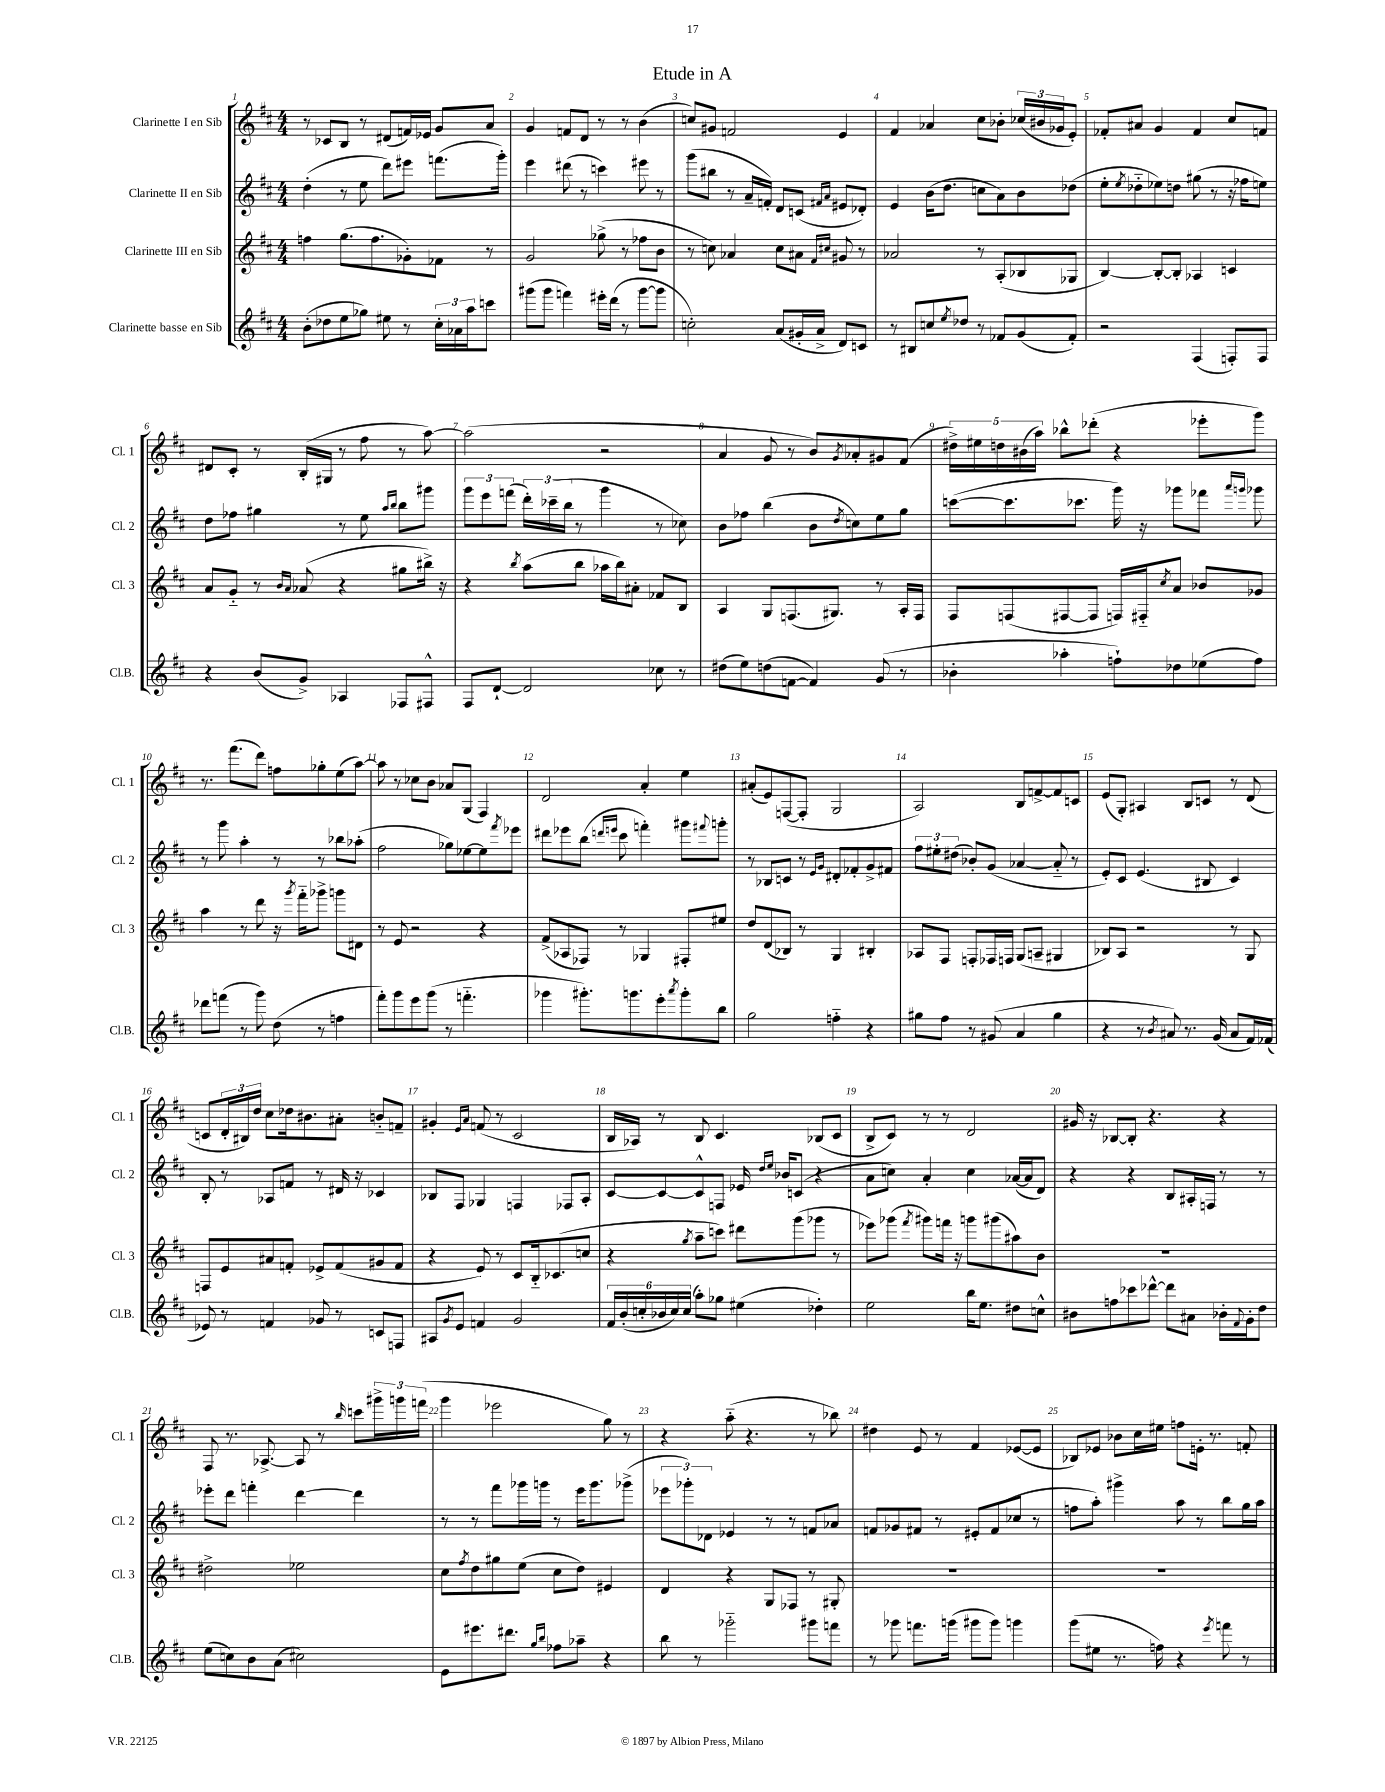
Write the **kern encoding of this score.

**kern	**kern	**kern	**kern
*staff4	*staff3	*staff2	*staff1
*clefG2	*clefG2	*clefG2	*clefG2
*k[f#c#]	*k[f#c#]	*k[f#c#]	*k[f#c#]
*M4/4	*M4/4	*M4/4	*M4/4
(8b'	4ff	(4dd'	8r
8dd-	.	.	8c-
8ee	(8.gg	8r	8B
8gg-)	.	8ee	8r
.	8.ff	.	.
8ee#	.	8ddd)	(8d#
8r	8g-')	8eee#	16f)
.	.	.	16e-
24cc#'	8f-	(8.fff	8g
24a-	.	.	.
24aa	.	.	.
8ccc	8r	.	8a
.	.	16ggg')	.
=	=	=	=
(8ggg#	2g	4eee	4g
8ggg#	.	.	.
4fff)	.	(8ddd#	8f
.	.	8r	8d
16eee#'	(8gg-^	4ccc)	8r
(16ddd	.	.	.
8r	8r	.	8r
[8ggg#	8ff-	8eee#	(4b
8ggg#]	8b	8r	.
=	=	=	=
2cc')	8r	(8ggg	8cc)
.	8cc)	8bb#	8g#
.	4a-	8r	2f
.	.	16a~	.
.	.	16f')	.
(8a	8cc	8d	.
16g#'	8a#	(8c	.
16a^	.	.	.
.	16qqf#	16qqf#	.
.	16qqcc#	16qqa	.
8d)	8g#	8e#	4e
8c	8r	8d-')	.
=	=	=	=
8r	2a-	4e	4f#
8B#	.	.	.
8cc	.	(16b	4a-
.	.	8.dd	.
8qee	.	.	.
8dd-	.	.	.
8r	8r	8cc	8cc#
8f-	(8A'	8a)	8b-'
(8g	8B-	8b	(24cc-
.	.	.	24b#
.	.	.	24g-
8f-')	8G-	(8dd-	8e')
=	=	=	=
2r	[4B)	8ee'	8f-'
.	.	8qee	.
.	.	8dd-'~	8a#
.	8B'_	8ee-)	4g
.	8B']	8dd	.
(4F#	4A-	(8gg#	4f-
.	.	8r	.
8F')	4c	16r	8cc#
.	.	16ff-	.
8F	.	8ee)	8f
=	=	=	=
4r	8a	8dd	8d#
.	8g'~	8ff-	8c#'
(8b	8r	4gg#	8r
.	16qqb	.	.
.	16qqa	.	.
8g^)	(8a-	.	(16B'
.	.	.	16G#
4A-	4r	8r	8r
.	.	8ee	8ff#
.	.	16qqaa	.
.	.	16qqbb	.
8F-	8gg#	8bb	8r
8F#^^	16bb#^)	8ggg#	[8aa)
.	16r	.	.
=	=	=	=
8F#	4r	12ggg	(2aa]
.	.	12eee	.
[8d`	.	.	.
.	.	(12fff	.
.	8qbb	.	.
2d]	(8aa	24ddd')	.
.	.	(24ccc-~	.
.	.	24bb	.
.	8bb	8r	.
.	16aa-	4ggg	2r
.	16bb)	.	.
.	8a#'	.	.
8cc-	8f-	8r	.
8r	8B	8cc-)	.
=	=	=	=
(8dd#	4A	8b	4a
8ee)	.	8ff-	.
(8dd	8G	(4bb	8g
[8f	(8.F	.	8r
4f])	.	8b	8b)
.	8.G#)	.	.
.	.	8qdd	8qg
.	.	8cc)	8a-'
(8g	8r	8ee	8g#
8r	16A'	8gg	(8f#
.	16F	.	.
=	=	=	=
4b-'	8F#	([8ccc	20dd#^)
.	.	.	20ee#
.	.	.	20dd
.	(8F	8.ccc]	.
.	.	.	(20b#
.	.	.	20aa)
4aa-'	[8F#	.	8bb-^^
.	.	8.ccc-	.
.	8F#]	.	(8ddd-'
8ff`)	16F)	16ggg)	4r
.	16F#'~	16r	.
.	8qcc#	.	.
8dd-	8a	8ggg-	.
(8ee-	8b-	8fff-	8eee-'
.	.	16qqaaa	.
.	.	16qqggg	.
8ff)	8g-	8ggg-	8ggg)
=	=	=	=
8ddd-	4aa	8r	8.r
(8fff	.	8ggg	.
.	.	.	(8.fff#
8r	8r	4aa'	.
8ggg)	8ddd	.	8ddd)
(8dd	16r	8r	8ff
.	8qggg	.	.
.	16fff#'~	.	.
8r	8ggg-^	8r	8gg-'
4ff	8ggg	8bb-	(8ee
.	8d#	(8aa-'	[8aa)
=	=	=	=
8fff#')	8r	2ff#	8aa]
8ggg	8e	.	8r
8eee	2r	.	8cc-
(8ggg	.	.	8b
8r	.	8gg-)	8a-
4.fff'~	.	[8ee-	(8G
.	4r	8ee-]	4F#)
.	.	8qfff#	.
.	.	8eee-	.
=	=	=	=
4ggg-	(8f#^	8ddd#	2d
.	8A-	8eee-	.
8.ggg#')	8F-)	(8bb	.
.	.	16qqddd	.
.	.	16qqeee	.
.	8r	8ccc#	.
8.ggg	.	.	.
.	4G-	4fff')	4a'
8eee'	.	.	.
8qaaa	.	.	.
8ggg'	8F#'	8ggg#	4ee
.	.	8qqfff#	.
8bb	8ee#	8ggg'	.
=	=	=	=
2gg	8dd	8r	(8a#'
.	(8d	8B-	8e)
.	8B-)	8c	([8F
.	8r	8r	8F']
.	.	16qqe	.
.	.	16qqg	.
4ff'~	4G	8d#'	2G
.	.	8f-'	.
4r	4B#'	8g^	.
.	.	8f#	.
=	=	=	=
8gg#	8A-	12ff#	2A)
.	.	12ee#'	.
8ff#	8F#	.	.
.	.	(12dd#	.
8r	8F'	8b-')	.
(8g#	16F-	(8g	.
.	16F	.	.
4a	(8G	[4a-	8B
.	8A~	.	[8f^
4gg#	4G#	8a-'~]	8f]
.	.	8r	8c
=	=	=	=
4r	8B-)	8e')	(8e
.	8A	8c#	8G')
8r	2r	(4.e	4A#
8qb	.	.	.
8a#)	.	.	.
8.r	.	.	8B
.	.	8B#	8c
(16g	.	.	.
8a#	8r	4c#)	8r
16f#)	8G	.	(8d
(16f-	.	.	.
=	=	=	=
8e-)	8F	8B'	8c
8r	8e	8r	24d'
.	.	.	24B#)
.	.	.	24dd
4f	8a#	8A-	8cc#
.	8f'	8f	16dd-
.	.	.	8.b#
8g-	8e-^	8r	.
8r	(8f	16d#	8a#'
.	.	16r	.
8c	8g#	4c-	8b'~
8F	8f	.	8f~
=	=	=	=
8A#	4r	8B-	4g#'
8qg	.	.	.
8e	.	8F#	.
.	.	.	16qqe
.	.	.	16qqa
4f	8e)	4G-	(8f
.	8r	.	8r
2g	8c#	4F	2c#
.	16B'~	.	.
.	(8.c-	.	.
.	.	8F-	.
.	8cc	8A'	.
=	=	=	=
24f#	4r	[8c#	16B
(24b'	.	.	.
.	.	.	16A-)
24cc'	.	.	.
24b-	.	8c#_	8r
24cc)	.	.	.
(24cc	.	.	.
.	8qgg	.	.
8aa')	8aa~	8c#^^]	8B
8gg-	8ccc)	8F	4.c#
(4ee#	8ddd#	16e-	.
.	.	16qqdd	.
.	.	16qqee	.
.	.	16b-	.
.	(8ggg	(8c	.
4dd-')	8ggg-	4r	(8B-
.	8r	.	8c#
=	=	=	=
2ee	8eee-)	8a	8B^
.	(8ggg-	8cc)	8c#)
.	8qfff#	.	.
.	8ggg#)	4a'	8r
.	16fff	.	8r
.	16r	.	.
16bb	8ggg	4cc	2d
8.ee	.	.	.
.	(8ggg#	.	.
8dd#	8aa#)	([16a-	.
.	.	16a-]	.
8cc^^	8b	8d)	.
=	=	=	=
8b#	1r	4r	16g#
.	.	.	16r
8ff	.	.	[8B-
8ccc-	.	4r	8B-']
[8ddd-^^	.	.	4.r
8ddd-]	.	8B	.
8a#	.	16A#'	.
.	.	16F	.
16b-'	.	8r	4r
8qqf#	.	.	.
16g'	.	.	.
8dd	.	8r	.
=	=	=	=
(8ee	2dd#^	8eee-'	8F#
8cc)	.	8ddd	8.r
8b	.	4fff'	.
.	.	.	[8.A-^
(8a	.	.	.
2cc#)	2ee-	[4ddd	8A-]
.	.	.	8r
.	.	.	16qqbb
.	.	4ddd]	8ccc
.	.	.	24ggg#^
.	.	.	24ggg
.	.	.	(24fff
=	=	=	=
8e	8cc#	8r	4ggg
.	8qff#	.	.
8.eee#	8dd	8r	.
.	8gg#	8fff#	2eee-
8.ddd#	.	.	.
.	(8ee	16ggg-	.
.	.	16ggg	.
16qqgg	.	.	.
16qqbb	.	.	.
8ff-	8cc#	8r	.
8aa-~	8dd)	16eee	.
.	.	8.ggg	.
4r	4e#	.	8gg)
.	.	(8ggg-^	8r
=	=	=	=
8bb	4d	12eee-	4r
.	.	12ggg-')	.
8r	.	.	.
.	.	12d-	.
2ggg-'~	4r	4e-	(8aa'~
.	.	.	4.r
.	8G	8r	.
.	8F-	8r	.
8ggg#	8r	8f	8r
8fff	8G#'	8a-	8bb-)
=	=	=	=
8r	1r	8f	4dd#
8ggg-	.	8g-	.
8.fff	.	8f#	8e
.	.	8r	8r
(16ggg	.	.	.
8ggg#	.	8e#'	4f#
8ggg#)	.	(8f#	.
4ggg	.	8cc-	([8e-
.	.	8r	8e-]
=	=	=	=
(8ggg	1r	8ff	8B-)
8ee#	.	8aa')	8e-
8.r	.	4ggg#^	8b-
.	.	.	16cc#
16ff)	.	.	16ee#
4r	.	8aa	8ff
.	.	8r	16e'
.	.	.	8.r
8qeee	.	.	.
8fff	.	8bb	.
8r	.	16gg	8f'
.	.	16aa	.
==	==	==	==
*-	*-	*-	*-
